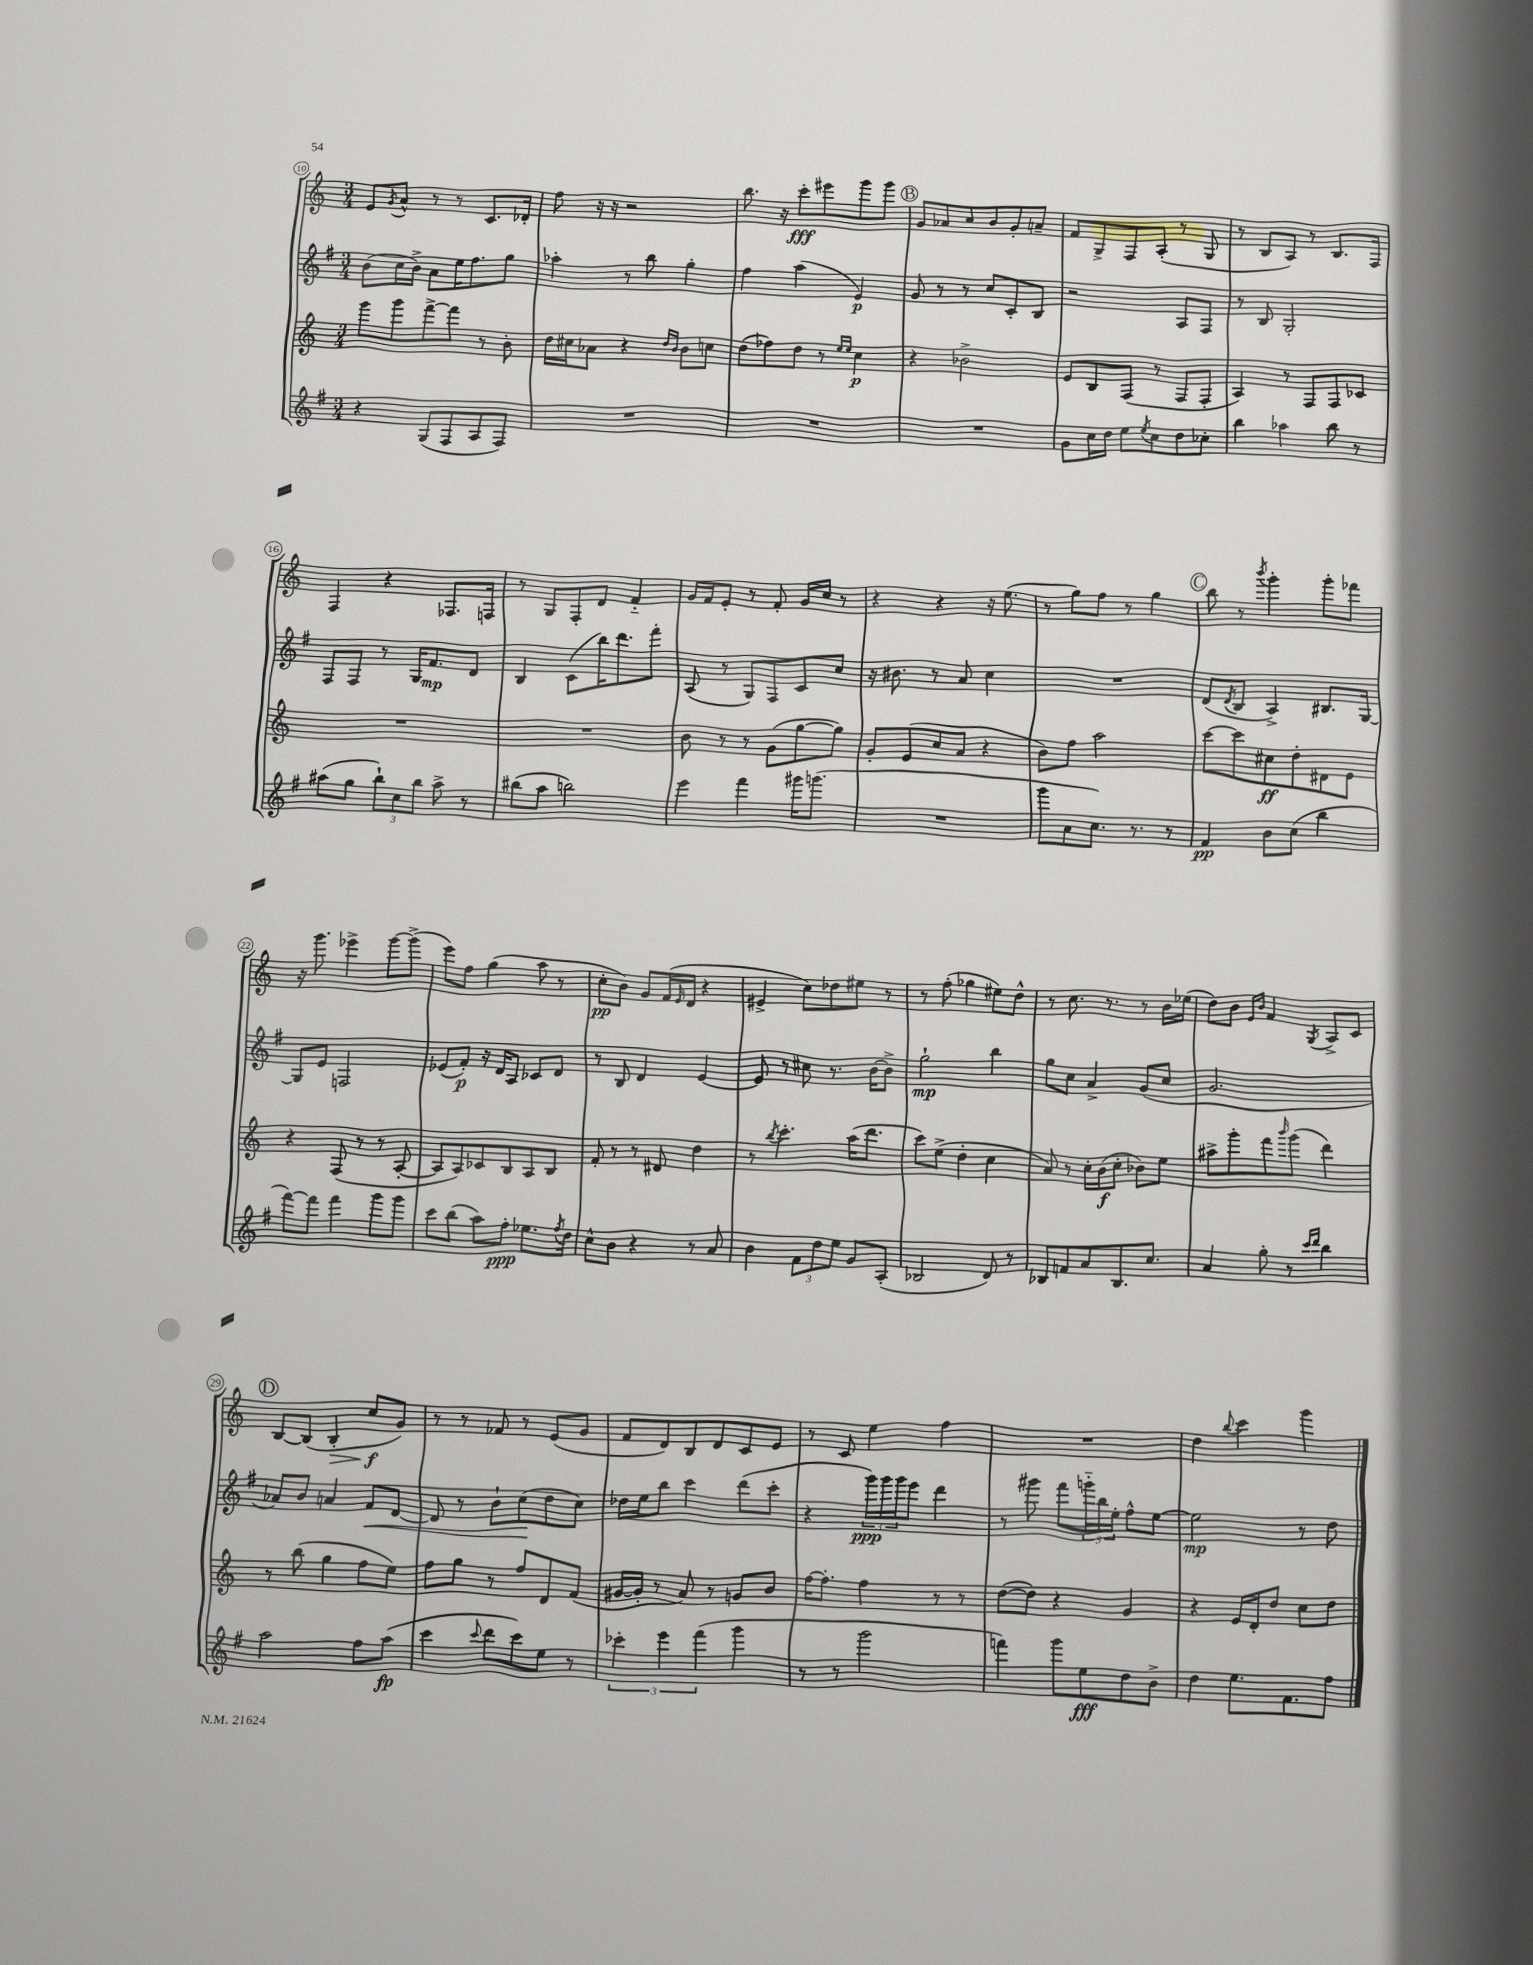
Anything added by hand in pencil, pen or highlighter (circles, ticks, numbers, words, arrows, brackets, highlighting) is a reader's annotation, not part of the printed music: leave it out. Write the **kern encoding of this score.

**kern	**kern	**kern	**kern
*staff4	*staff3	*staff2	*staff1
*clefG2	*clefG2	*clefG2	*clefG2
*k[f#]	*k[]	*k[f#]	*k[]
*M3/4	*M3/4	*M3/4	*M3/4
4r	8ggg\L	(8b\L	8e/L
.	.	.	8qg/
.	8ggg\	16cc\L	8a^^/J
.	.	16b^\JJ)	.
(8G/L	[8fff^\	8a\L	8r
8F#/	8fff\]J	16ee\K	8r
.	.	8.ff#\	.
8A/	8r	.	8.c/L
8F#/J)	8b'\	8gg\J	.
.	.	.	16d-'/Jk
=	=	=	=
2.r	16dd\LL	4aa-'\	8ff\
.	16cc#\J	.	.
.	8a-\J	.	16r
.	.	.	16r
.	4r	8r	2r
.	.	8bb\	.
.	16qqdd/LL	.	.
.	16qqb/JJ	.	.
.	8b\L	4gg'\	.
.	8cc\J	.	.
=	=	=	=
2.r	(8dd\L	4ff#\	8.bb\
.	8ff-\)	.	.
.	.	.	16r
.	8dd\J	(4aa\	8ccc'\L
.	8r	.	8eee#\
.	16qqee/LL	.	.
.	16qqee/JJ	.	.
.	4cc\	4e/)	8ggg\
.	.	.	8ggg\J
=	=	=	=
2.r	4r	8g/	8g/L
.	.	8r	8a-/
.	2b-^\	8r	8cc/
.	.	8cc/L	8b/
.	.	8c'/	8g'/
.	.	8B/J	8a~/J
=	=	=	=
8g\L	8e/L	2r	8f/L
16cc\L	8B/	.	8G^/
16dd\JJ	.	.	.
8ee\L	(8F/J	.	8F/
8qee/	.	.	.
8cc\	8r	.	(8A'/J
8dd\	8F/L	8A/L	8r
8cc-'\J	8F'/J	8F#/J	8G/
=	=	=	=
4bb\	4A/)	8r	8r
.	.	8B/	8B/L
4aa-\	8r	2G'/	8A/J)
.	8F/L	.	8r
8bb\	8F/	.	8.B/L
8r	8c-/J	.	.
.	.	.	16F/Jk
=	=	=	=
(8aa#\L	2.r	8F#/L	4F/
8gg\J	.	8F#/J	.
12bb`\L)	.	8r	4r
12cc\	.	.	.
.	.	16G/LK	.
12bb\J	.	.	.
.	.	8.f#/	.
8aa#^\	.	.	8.F-/L
8r	.	8d/J	.
.	.	.	16F/Jk
=	=	=	=
(8bb#\L	2.r	4B/	8r
8aa\J	.	.	8G/L
2bb\)	.	(8c\L	8F'/
.	.	16bb\K)	8d/J
.	.	8.ddd\	.
.	.	.	4f'~/
.	.	8fff#'\J	.
=	=	=	=
4eee\	8b\	(8A/	16g/LL
.	.	.	16f/J
.	8r	8r	8e'/J
4fff#\	8r	8G/L)	8r
.	(8g\L	8F#/	8f'/
16ggg#\LK	[8gg\	8c/	16g/LL
(8.ggg\J	.	.	16cc/JJ
.	8gg\]J)	8cc/J	8r
=	=	=	=
2.r	8g'/L	16r	4r
.	.	8.b#\	.
.	(8e/	.	.
.	8cc/	8r	4r
.	8a/J	8a/	.
.	4r	4cc\	16r
.	.	.	(8.ee\
=	=	=	=
8ggg\L	8b\L)	2.r	8r
8a\	8ff\J	.	8gg\L)
8.cc\J)	2aa\	.	8ff\J
.	.	.	8r
8.r	.	.	.
.	.	.	4gg\
8r	.	.	.
=	=	=	=
4f#/	[8ccc\L	(8d/L	8bb\
.	.	8qd/	.
.	8ccc\]	8B/J	8r
.	.	.	8qbbb/
8b\L	8cc#\	4A^/)	4ggg'\
(8cc\J	8dd'\	.	.
4bb\	8d#\	8.B#/L	8ggg'\L
.	8e\J	.	8fff-\J
.	.	[16G/Jk	.
=	=	=	=
[8fff#\L)	4r	8G/]L	16r
.	.	.	8.ggg\
8fff#\]J	.	8e/J	.
4fff#\	(8F/	2F/	4eee-^\
.	8r	.	.
8ggg\L	8r	.	[8ggg\L
8ggg\J	[8A'/	.	(8ggg^\]J
=	=	=	=
8ccc\L	8A/]L	(8e-/L	8eee\L)
(8bb\J	8A/)	8f#'/J)	8ff\J
8aa\L)	8c-/	16r	(4gg\
.	.	16d/LK	.
8ff#'\J	8B/	8A/J	.
8.ee-\L	8A/	8c-/L	8aa\
.	8B/J	8d/J	8r
8qff#/	.	.	.
16dd\Jk	.	.	.
=	=	=	=
8cc^^\L	8f'/	8r	8cc'\L
8b\J	8r	8B/	8b\J)
4r	8r	4d/	8g/L
.	8d#/	.	(16f/L
.	.	.	16qqe/
.	.	.	16d/JJ
8r	4dd\	[4e/	4r
8a/	.	.	.
=	=	=	=
4b\	8r	8e/]	4e#^/
.	8qbb/	.	.
.	4.ccc'\	8r	.
12f#\L	.	8cc#\	8cc\L)
12dd\	.	.	.
.	.	8.r	8dd-\
12ee\J	.	.	.
8g/L	(16aa\LK	.	8ee#\J
.	8.ddd\J	[16b\LK	.
(8A'/J	.	8b^\]J	8r
=	=	=	=
2B-/	8ccc\L)	2gg`\	8r
.	(8ee^\J	.	(8ff'\
.	4dd'\	.	4gg-\
8d/)	4cc\	4bb\	8ee#\L)
8r	.	.	8dd^^\J
=	=	=	=
8B-/L	8a/)	8gg\L	8r
8f/	8r	8cc\J	8.cc\
8a/	16cc'\LL	4a^/	.
.	(16b\J	.	8.r
8.B-/	8cc'\J	.	.
.	8b-\L)	(8g/L	8r
8.cc/J	.	.	.
.	8ee\J	8cc/J	16b\LL
.	.	.	(16ee-\JJ
=	=	=	=
4a/	8aa#^\L	2.g/	8dd\L)
.	8ggg'\	.	8b\J
.	.	.	16qqe/LL
.	.	.	16qqb/JJ
8gg'\	8fff\	.	4f/
.	16qqbbb/	.	.
8r	(8ggg\J	.	.
16qqccc/LL	.	.	.
16qqddd/JJ	.	.	8qG/
4bb\	4ddd\)	.	8A^/L
.	.	.	8c/J
=	=	=	=
2aa\	8r	8a-/L)	[8B/L
.	(8bb\	8b/J	(8B/]J
.	4gg\	4a/	4B'/
8ff#\L	8ff\L	8f#/L	8cc/L
(8aa\J	8ee\J)	[8d/J	8g/J)
=	=	=	=
4ccc\	8ff\L	8d/]	8r
.	8gg\J	8r	8r
8qqccc/	.	.	.
8ddd\L	8r	8b`\L	8f-/
8ccc\)	8ff/L	(8cc\	8r
8ee\J	8d/	8dd\	(8e/L
8r	(8f/J	8cc\J)	8g/J
=	=	=	=
6ccc-'\	[16g#/LL	16dd-\LL	8f/L
.	16g#'/]JJ	16ee\J	.
.	8r	8bb\J	8d/)
6eee\	.	.	.
.	8a/)	4ccc\	8B/
(6fff#\	.	.	.
.	8r	.	8d/
4ggg\	8g/L	(8ddd\L	8c/
.	8b/J	8ccc'\J	8e/J
=	=	=	=
8r	[16ff\LK	4r	8r
.	8.ff'\]J	.	.
8r	.	.	8c/
2ggg\	4ff\	24ggg\LL)	4ee\
.	.	24ggg\	.
.	.	24ggg\J	.
.	.	8eee\J	.
.	8r	4ddd\	4ff\
.	8r	.	.
=	=	=	=
4fff\)	([8dd\L	8r	2.r
.	8dd\]J)	8ggg#\	.
8ggg\L	4r	8fff#\L	.
8ee\	.	24ggg'~\L	.
.	.	24bb\	.
.	.	24ee'\JJ	.
8dd\	4g/	8ff#^^\L	.
8b^\J	.	[8ee\J	.
=	=	=	=
4dd\	4r	2ee\]	4dd\
.	.	.	8qqbb/
8.ee\L	16e/LL	.	4ccc\
.	16d'/J	.	.
.	8dd/J	.	.
8.f#\	.	.	.
.	8cc\L	8r	4ggg\
8ff#\J	8dd\J	8dd\	.
==	==	==	==
*-	*-	*-	*-
